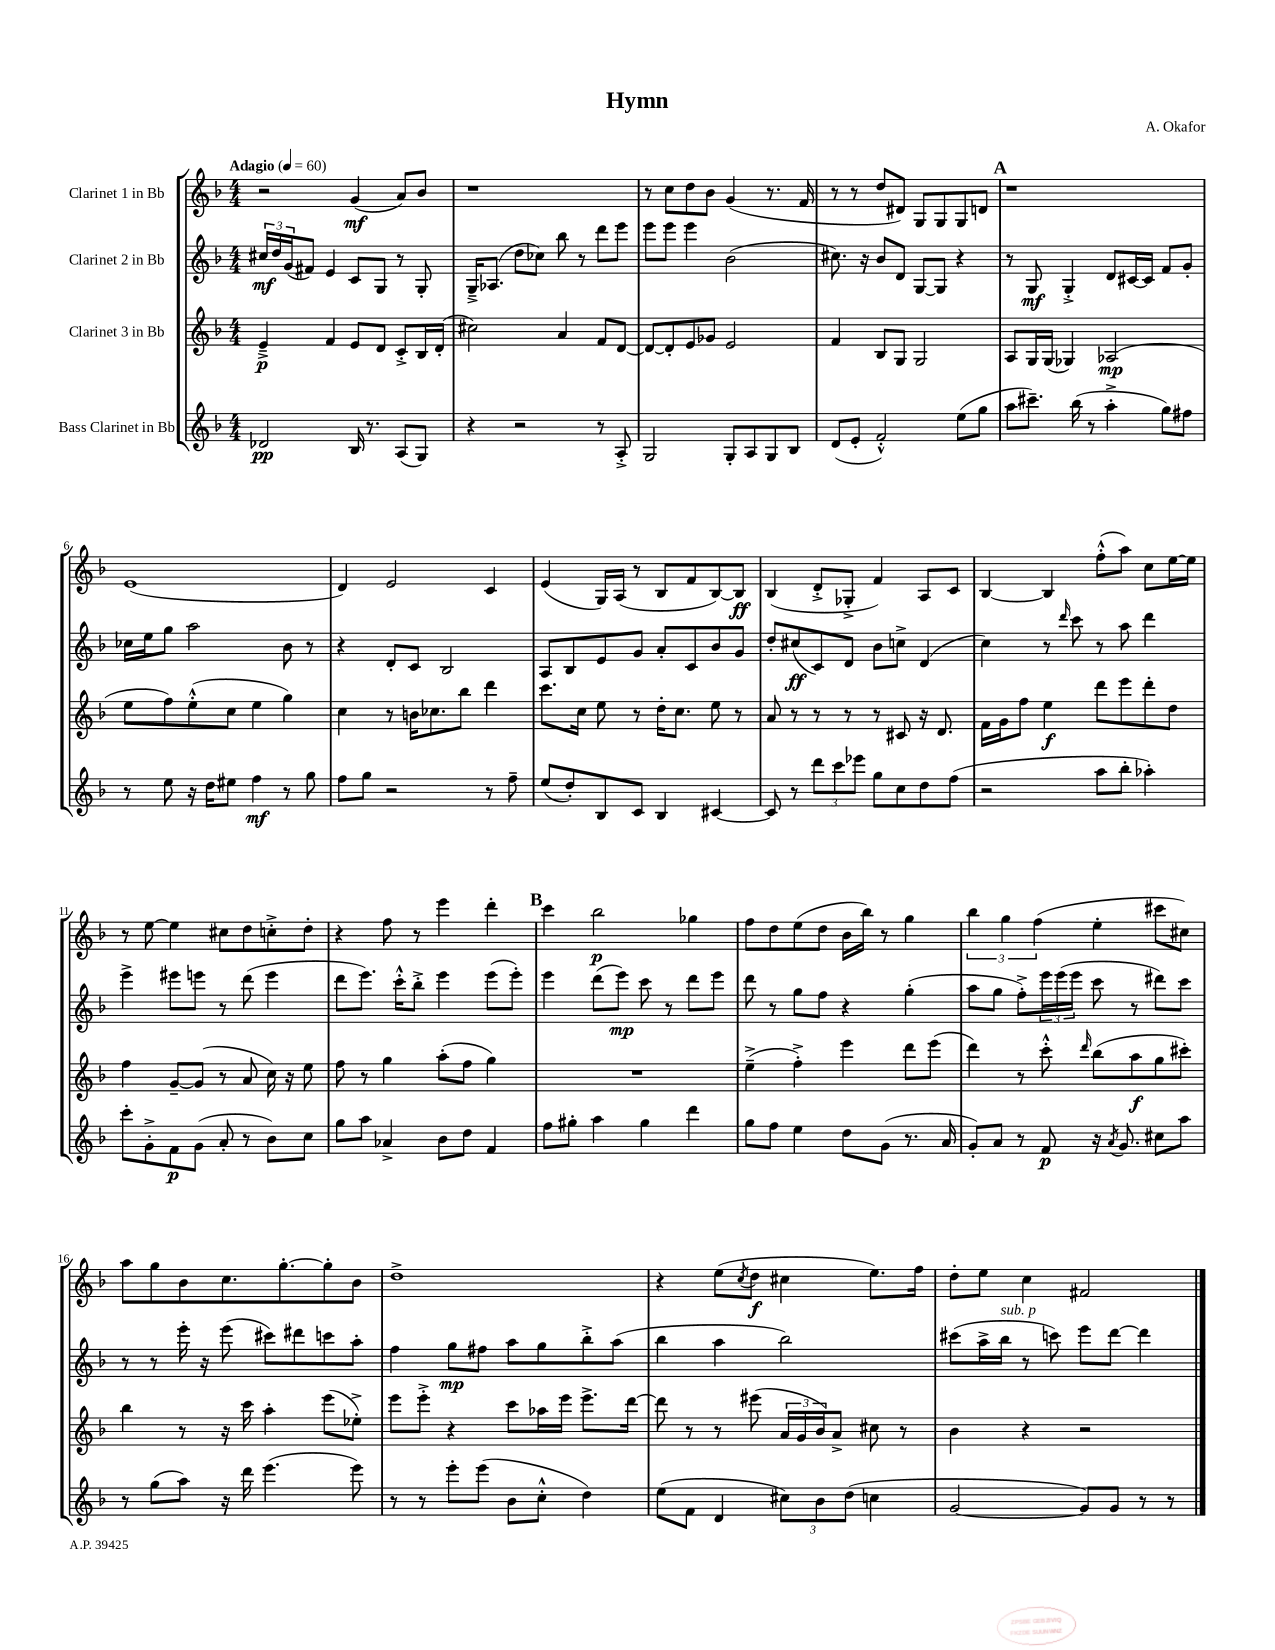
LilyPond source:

\header { title = "Hymn" composer = "A. Okafor" }
<<
\new StaffGroup <<
\new Staff = "s0" \with { instrumentName = "Clarinet 1 in Bb" } {
    \clef treble \key f \major \numericTimeSignature \time 4/4 \tempo "Adagio" 4 = 60
    r2 g'4\mf( a'8) bes'8 |
    r1 |
    r8 c''8 d''8 bes'8 g'4( r8. f'16 |
    r8 r8 d''8 dis'8) g8 g8 g8 d'8 |
    \mark \markup { \bold "A" } r1 |
    e'1( |
    d'4) e'2 c'4 |
    e'4( g16) a16( r8 bes8 f'8 bes8~) bes8\ff |
    bes4( d'8-.-> ges8-.-> f'4) a8 c'8 |
    bes4~ bes4 f''8-.-^( a''8) c''8 e''16~ e''16 |
    r8 e''8~ e''4 cis''8 d''8 c''8-.-> d''8-. |
    r4 f''8 r8 e'''4 d'''4-. |
    \mark \markup { \bold "B" } c'''4 bes''2\p ges''4 |
    f''8 d''8 e''8( d''8 bes'16 bes''16) r8 g''4 |
    \tuplet 3/2 { bes''4 g''4 f''4( } e''4-. cis'''8 cis''8) |
    a''8 g''8 bes'8 c''8. g''8.~-. g''8-. bes'8 |
    d''1-> |
    r4 e''8( \acciaccatura { c''8 } d''8\f cis''4 e''8.) f''16 |
    d''8-. e''8 c''4 fis'2 \bar "|." |
}
\new Staff = "s1" \with { instrumentName = "Clarinet 2 in Bb" } {
    \clef treble \key f \major \numericTimeSignature \time 4/4
    \tuplet 3/2 { cis''16\mf d''16 g'16( } fis'8) e'4 c'8 g8 r8 g8-. |
    g16---> aes8.( d''8 ces''8) bes''8 r8 d'''8 e'''8 |
    e'''8 e'''8 e'''4 bes'2( |
    cis''8.) r16 bes'8 d'8 g8~ g8 r4 |
    \mark \markup { \bold "A" } r8 g8\mf g4-.-> d'8 cis'16~ cis'16 f'8 g'8-. |
    ces''16 e''16 g''8 a''2 bes'8 r8 |
    r4 d'8-. c'8 bes2 |
    a8 bes8 e'8 g'8 a'8-. c'8 bes'8 g'8 |
    d''8-. cis''8\ff( c'8) d'8 bes'8 c''8-> d'4( |
    c''4) r8 \grace { d'''16 } c'''8 r8 a''8 d'''4 |
    e'''4-> eis'''8 e'''8 r8 d'''8( e'''4 |
    d'''8 e'''8.) c'''16-.-^ bes''8-.-> e'''4 e'''8( e'''8-.) |
    \mark \markup { \bold "B" } e'''4 d'''8( e'''8\mp) c'''8 r8 d'''8 e'''8 |
    d'''8 r8 g''8 f''8 r4 g''4-.( |
    a''8 g''8 f''8-.->) \tuplet 3/2 { e'''16 e'''16( e'''16 } c'''8 r8 dis'''8) c'''8 |
    r8 r8 e'''16-. r16 e'''8( cis'''8) dis'''8 c'''8 a''8-. |
    f''4 g''8\mp fis''8 a''8 g''8 bes''8-.-> a''8( |
    bes''4 a''4 bes''2) |
    cis'''8( a''16-> bes''16^\markup { \italic "sub. p" } r8 c'''8) e'''8 d'''8~ d'''4 \bar "|." |
}
\new Staff = "s2" \with { instrumentName = "Clarinet 3 in Bb" } {
    \clef treble \key f \major \numericTimeSignature \time 4/4
    e'4--->\p f'4 e'8 d'8 c'8-.-> bes16 d'16-.( |
    cis''2) a'4 f'8 d'8~ |
    d'8~ d'8-. e'8 ges'8 e'2 |
    f'4 bes8 g8 g2 |
    \mark \markup { \bold "A" } a8 g16 g16( ges4) aes2\mp( |
    e''8 f''8) e''8-.-^( c''8 e''4 g''4) |
    c''4 r8 b'16 ces''8. bes''8 d'''4 |
    c'''8. c''16 e''8 r8 d''16-. c''8. e''8 r8 |
    a'8 r8 r8 r8 r8 cis'8 r16 d'8. |
    f'16 g'16 f''8 e''4\f d'''8 e'''8 d'''8-. d''8 |
    f''4 g'8~-- g'8( r8 a'8 c''16) r16 e''8 |
    f''8 r8 g''4 a''8-.( f''8 g''4) |
    \mark \markup { \bold "B" } R1 |
    e''4--->( f''4-.->) e'''4 d'''8 e'''8( |
    d'''4) r8 c'''8-.-^ \grace { d'''16 } bes''8( a''8\f g''8 cis'''8-.) |
    bes''4 r8 r16 c'''16 a''4-. e'''8( ees''8-.->) |
    e'''8 e'''8-.-> r4 c'''8 aes''16 e'''16 e'''8.-> d'''16~ |
    d'''8 r8 r8 eis'''8( \tuplet 3/2 { a'16 g'16 bes'16) } a'8-> cis''8 r8 |
    bes'4 r4 r2 \bar "|." |
}
\new Staff = "s3" \with { instrumentName = "Bass Clarinet in Bb" } {
    \clef treble \key f \major \numericTimeSignature \time 4/4
    des'2\pp bes16 r8. a8( g8) |
    r4 r2 r8 a8-.-> |
    g2 g8-. a8 g8 bes8 |
    d'8( e'8-. f'2-.-^) e''8( g''8 |
    \mark \markup { \bold "A" } a''8 cis'''8.--) bes''16( r8 a''4-.-> g''8) fis''8 |
    r8 e''8 r16 d''16 eis''8 f''4\mf r8 g''8 |
    f''8 g''8 r2 r8 f''8-- |
    e''8( d''8-.) bes8 c'8 bes4 cis'4~ |
    cis'8 r8 \tuplet 3/2 { d'''8 c'''8 ees'''8 } g''8 c''8 d''8 f''8( |
    r2 a''8 bes''8-. aes''4-.) |
    c'''8-. g'8-.-> f'8\p g'8( a'8-. r8 bes'8) c''8 |
    g''8 a''8 aes'4-> bes'8 d''8 f'4 |
    \mark \markup { \bold "B" } f''8 gis''8-. a''4 gis''4 d'''4 |
    g''8 f''8 e''4 d''8 g'8( r8. a'16 |
    g'8-.) a'8 r8 f'8\p r16 \acciaccatura { a'8 } g'8. cis''8 a''8 |
    r8 g''8( a''8) r16 d'''16 e'''4.( e'''8) |
    r8 r8 e'''8-. e'''8( bes'8 c''8-.-^ d''4) |
    e''8( f'8 d'4 \tuplet 3/2 { cis''8) bes'8 d''8( } c''4 |
    g'2~ g'8) g'8 r8 r8 \bar "|." |
}
>>
>>
